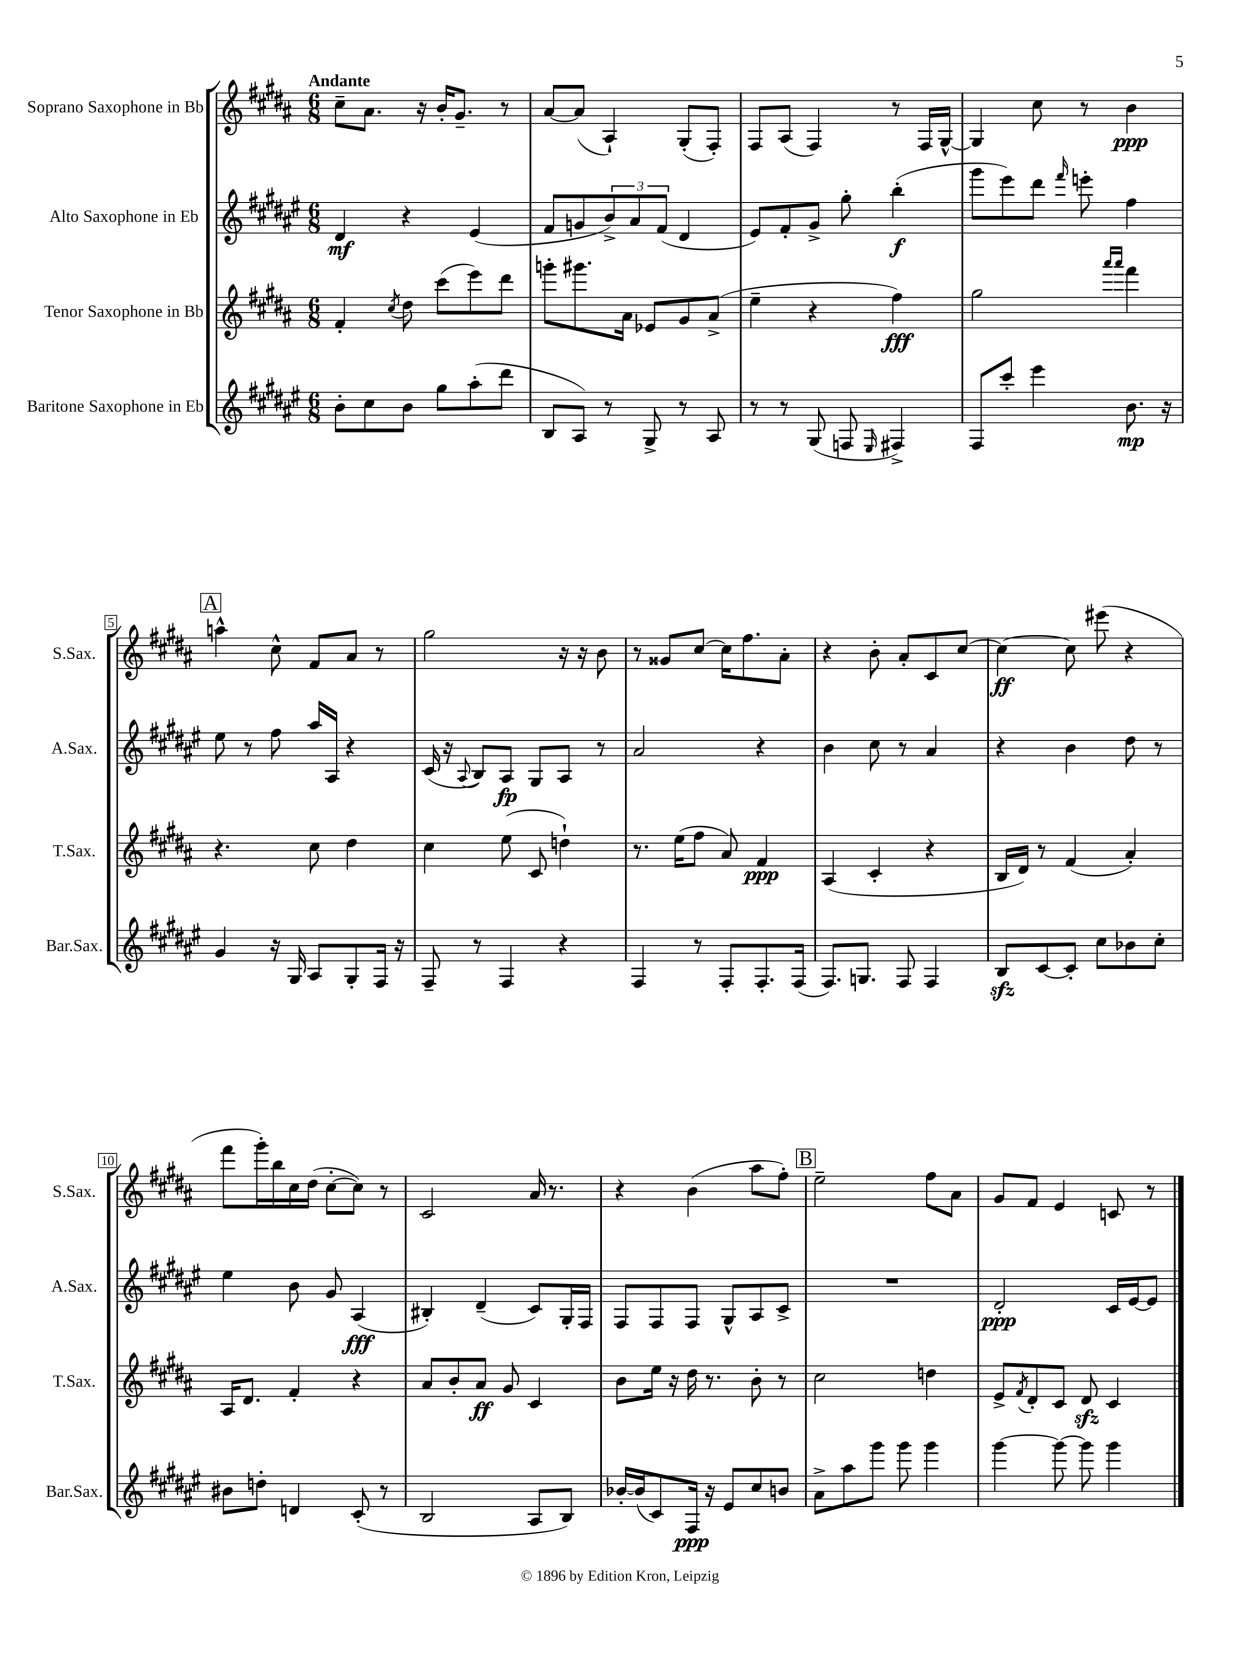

**kern	**kern	**kern	**kern
*staff4	*staff3	*staff2	*staff1
*clefG2	*clefG2	*clefG2	*clefG2
*k[f#c#g#d#a#e#]	*k[f#c#g#d#a#]	*k[f#c#g#d#a#e#]	*k[f#c#g#d#a#]
*M6/8	*M6/8	*M6/8	*M6/8
8b'	4f#'	4d#	8cc#~
8cc#	.	.	8.a#
.	8qcc#	.	.
8b	8dd#	4r	.
.	.	.	16r
8gg#	(8ccc#	.	16b'
.	.	.	8.g#~
(8aa#'	8eee)	(4e#	.
8ddd#	8ddd#	.	8r
=	=	=	=
8B	8ggg'	8f#	[8a#
8A#)	8.ggg#	8g	(8a#]
8r	.	12b^)	4A#`)
.	16a#	.	.
.	.	12a#	.
8G#^	8e-	.	.
.	.	(12f#	.
8r	8g#	4d#	(8G#'
8A#	(8a#^	.	8F#')
=	=	=	=
8r	4ee~	8e#)	8F#
8r	.	8f#'	(8A#
(8G#	4r	8g#^	4F#)
8F	.	8gg#'	.
16qqE#	.	.	.
4F#^)	4ff#)	(4bb'	8r
.	.	.	16F#
.	.	.	[16G#^^
=	=	=	=
8F#	2gg#	8ggg#	4G#]
8ccc#'	.	8eee#)	.
4eee#	.	8ddd#	8cc#
.	.	16qqfff#	.
.	.	8eee'	8r
.	16qqaaa#	.	.
.	16qqaaa#	.	.
8.b	4fff#	4ff#	4b
16r	.	.	.
=	=	=	=
4g#	4.r	8ee#	4aa^^
.	.	8r	.
16r	.	8ff#	8cc#^^
16G#	.	.	.
8A#	8cc#	16aa#	8f#
.	.	16A#	.
8G#'	4dd#	4r	8a#
16F#	.	.	8r
16r	.	.	.
=	=	=	=
8F#~	4cc#	(16c#	2gg#
.	.	16r	.
.	.	8qqA#	.
8r	.	8B)	.
4F#	(8ee	8A#	.
.	8c#	8G#	.
4r	4dd`)	8A#	16r
.	.	.	16r
.	.	8r	8b
=	=	=	=
4F#	8.r	2a#	8r
.	.	.	8g##
.	(16ee	.	.
8r	8ff#	.	[8cc#
8F#'	8a#)	.	16cc#]
.	.	.	8.ff#
8.F#'	4f#	4r	.
.	.	.	8a#'
(16F#	.	.	.
=	=	=	=
8.F#)	(4A#	4b	4r
8.G	.	.	.
.	4c#'	8cc#	8b'
8F#	.	8r	8a#'
4F#	4r	4a#	8c#
.	.	.	[8cc#
=	=	=	=
8B	16B	4r	4cc#_
.	16d#)	.	.
[8c#	8r	.	.
8c#']	(4f#	4b	8cc#]
8cc#	.	.	(8eee#
8b-	4a#')	8dd#	4r
8cc#'	.	8r	.
=	=	=	=
8b#	16A#	4ee#	8fff#
.	8.d#	.	.
8dd'	.	.	16ggg#')
.	.	.	16bb
4d	4f#'	8b	16cc#
.	.	.	(16dd#
.	.	8g#	[8cc#'
(8c#'	4r	(4A#	8cc#])
8r	.	.	8r
=	=	=	=
2B	8a#	4B#')	2c#
.	8b'	.	.
.	8a#	(4d#~	.
.	8g#	.	.
8A#	4c#	8c#)	16a#
.	.	.	8.r
8B)	.	16G#'	.
.	.	16F#	.
=	=	=	=
[16b-'	8b	8F#	4r
(16b-]	.	.	.
8c#)	16ee	8F#	.
.	16r	.	.
16F#	16dd#	8F#	(4b
16r	8.r	.	.
8e#	.	8G#^^	.
8cc#	8b'	8A#	8aa#
8b	8r	8c#^	8ff#')
=	=	=	=
8a#^	2cc#	2.r	2ee~
8aa#	.	.	.
8ggg#	.	.	.
8ggg#	.	.	.
4ggg#	4dd	.	8ff#
.	.	.	8a#
=	=	=	=
[4ggg#	8e^	2d#'	8g#
.	8qf#	.	.
.	8d#'	.	8f#
8ggg#_	8c#	.	4e
8ggg#]	8d#	.	.
4ggg#	4c#	16c#	8c
.	.	[16e#	.
.	.	8e#]	8r
==	==	==	==
*-	*-	*-	*-
